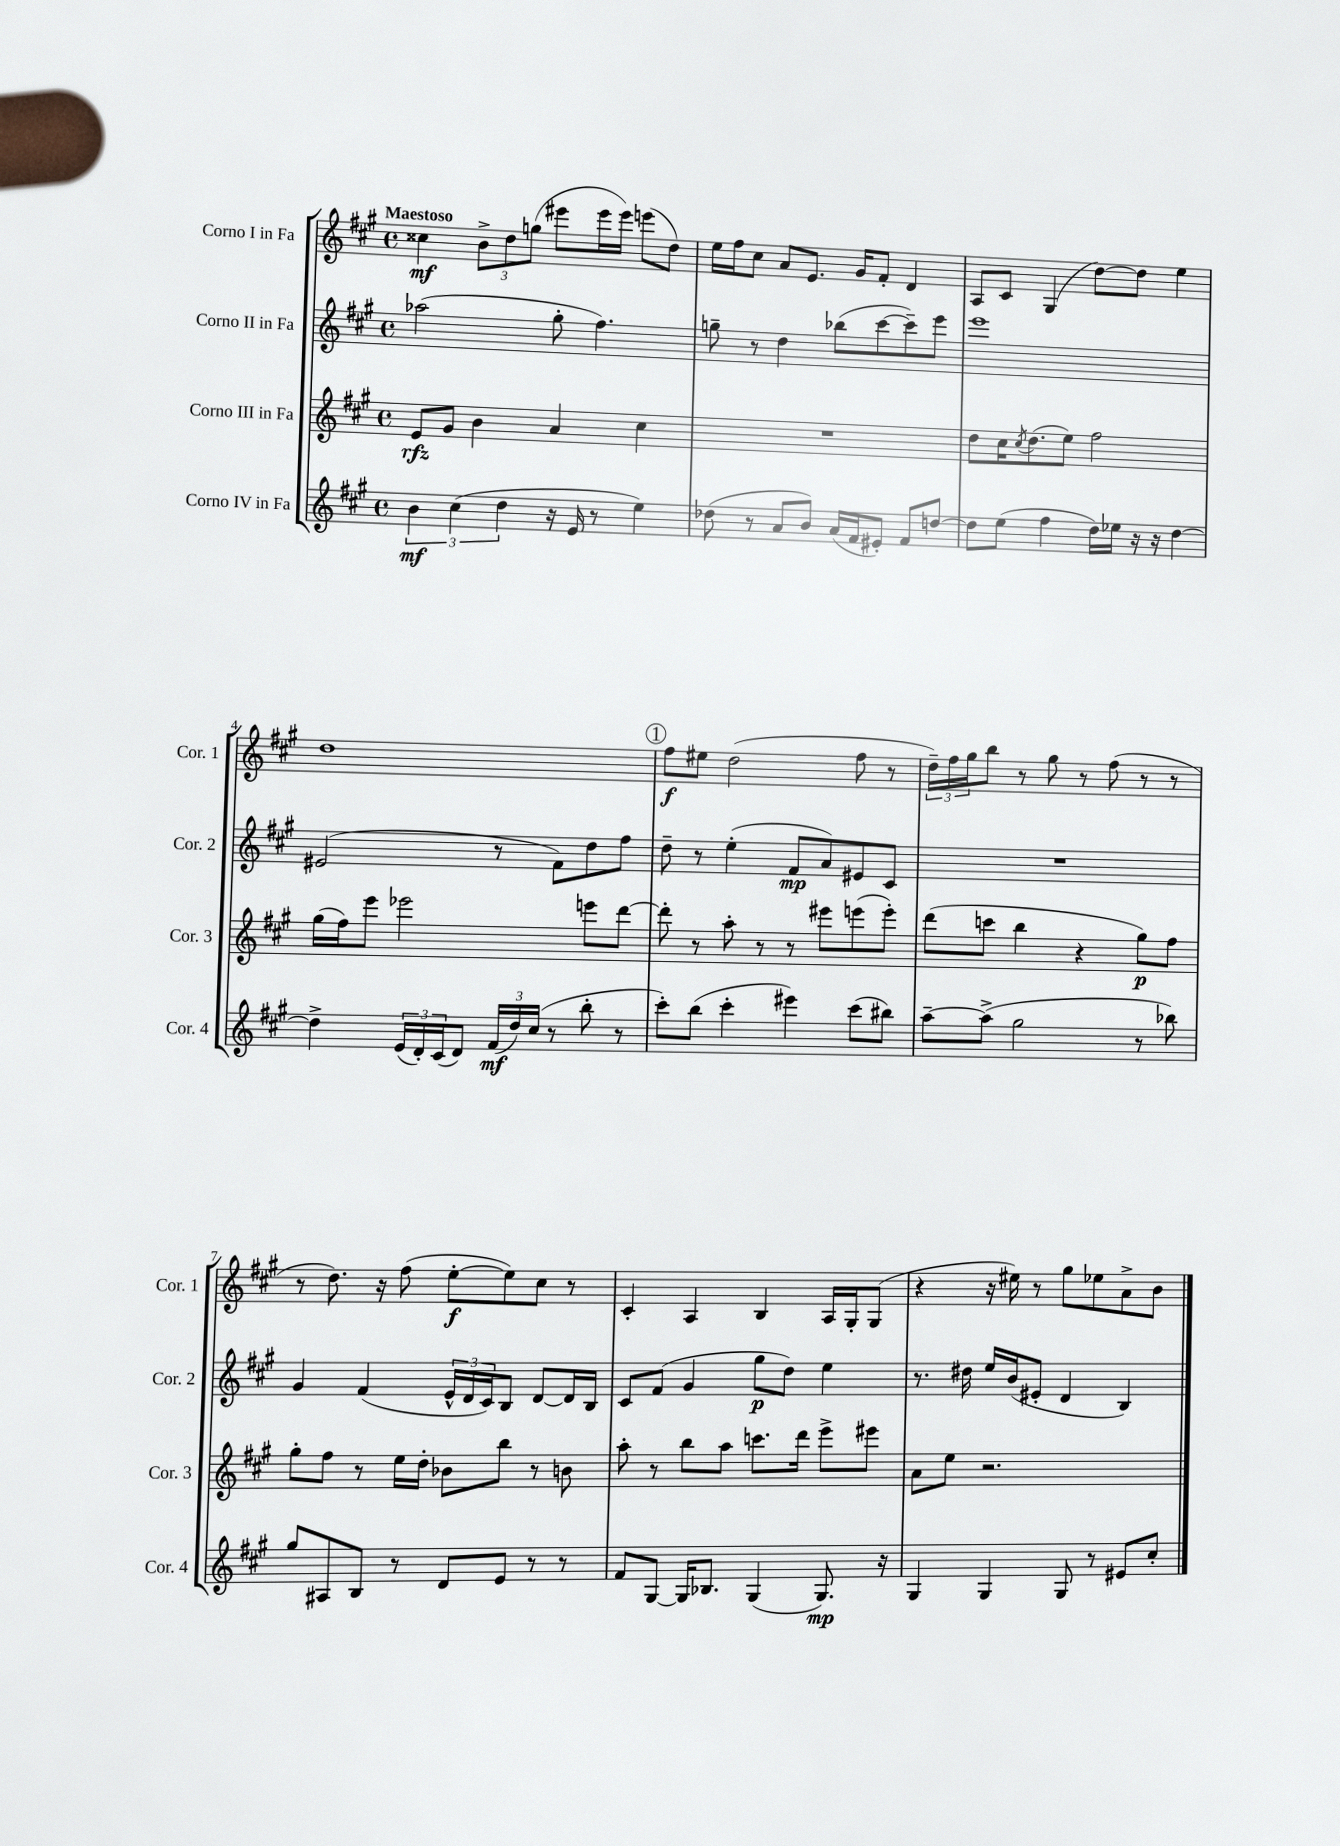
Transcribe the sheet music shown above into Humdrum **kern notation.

**kern	**dynam	**kern	**dynam	**kern	**dynam	**kern	**dynam
*part4	*part4	*part3	*part3	*part2	*part2	*part1	*part1
*staff4	*staff4	*staff3	*staff3	*staff2	*staff2	*staff1	*staff1
*I"Corno IV in Fa	*	*I"Corno III in Fa	*	*I"Corno II in Fa	*	*I"Corno I in Fa	*
*I'Cor. 4	*	*I'Cor. 3	*	*I'Cor. 2	*	*I'Cor. 1	*
*clefG2	*	*clefG2	*	*clefG2	*	*clefG2	*
*k[f#c#g#]	*	*k[f#c#g#]	*	*k[f#c#g#]	*	*k[f#c#g#]	*
*M4/4	*	*M4/4	*	*M4/4	*	*M4/4	*
*met(c)	*	*met(c)	*	*met(c)	*	*met(c)	*
=1	=1	=1	=1	=1	=1	=1	=1
!	!	!	!	!	!	!LO:TX:a:B:t=Maestoso	!
6b\	mf	8e/L	rfz	(2aa-X\	.	4cc##X\	mf
.	.	8g#/J	.	.	.	.	.
(6cc#\	.	.	.	.	.	.	.
.	.	4b\	.	.	.	12b^\L	.
6dd\	.	.	.	.	.	12dd\	.
.	.	.	.	.	.	(12ggn\J	.
16r	.	4a/	.	8gg#'\	.	8eee#X\L	.
16e/	.	.	.	.	.	.	.
8r	.	.	.	4.ff#\)	.	16eee#\L	.
.	.	.	.	.	.	16eee#\JJ)	.
4ee\)	.	4cc#\	.	.	.	(8eeen\L	.
.	.	.	.	.	.	8dd\J)	.
=2	=2	=2	=2	=2	=2	=2	=2
(8dd-X\	.	1r	.	8ggn~\	.	16ee\LL	.
.	.	.	.	.	.	16ff#\J	.
8r	.	.	.	8r	.	8cc#\J	.
8a/L	.	.	.	4dd\	.	8a/L	.
8b/J)	.	.	.	.	.	8.e/J	.
(16a/LL	.	.	.	(8bb-X\L	.	.	.
16f#/J	.	.	.	.	.	16g#/KL	.
8e#X'/J)	.	.	.	[8ccc#\	.	8f#'/J	.
8f#/L	.	.	.	8ccc#~\])	.	4d/	.
[8ddn/J	.	.	.	8eee\J	.	.	.
=3	=3	=3	=3	=3	=3	=3	=3
8dd\L]	.	8dd\L	.	1eee	.	8A/L	.
(8ee\J	.	16cc#\K	.	.	.	8c#/J	.
.	.	8qcc#/	.	.	.	.	.
.	.	(8.dd\	.	.	.	.	.
4ff#\	.	.	.	.	.	(4G#/	.
.	.	8ee\J)	.	.	.	.	.
16dd\LL)	.	2ff#\	.	.	.	[8dd\L)	.
16ee-X\JJ	.	.	.	.	.	.	.
16r	.	.	.	.	.	8dd\J]	.
16r	.	.	.	.	.	.	.
[4dd\	.	.	.	.	.	4ee\	.
!!LO:LB:g=z
=4	=4	=4	=4	=4	=4	=4	=4
4dd^\]	.	(16gg#\LL	.	(2e#X/	.	1dd	.
.	.	16ff#\J)	.	.	.	.	.
.	.	8eee\J	.	.	.	.	.
(24e/LL	.	2eee-X\	.	.	.	.	.
24d'/)	.	.	.	.	.	.	.
(24c#/J	.	.	.	.	.	.	.
8d/J)	.	.	.	.	.	.	.
(24f#/LL	mf	.	.	8r	.	.	.
24dd/)	.	.	.	.	.	.	.
(24cc#/JJ	.	.	.	.	.	.	.
8r	.	.	.	8f#\L)	.	.	.
8bb'\	.	8eeen\L	.	8dd\	.	.	.
8r	.	[8ddd\J	.	8ff#\J	.	.	.
!!LO:REH:place=s1:t=1
=5	=5	=5	=5	=5	=5	=5	=5
8ccc#'\L)	.	8ddd'\]	.	8dd~\	.	8ff#\L	f
(8bb\J	.	8r	.	8r	.	8ee#X\J	.
4ccc#'\	.	8aa'\	.	(4ee'\	.	(2dd\	.
.	.	8r	.	.	.	.	.
4eee#X\)	.	8r	.	8f#/L	mp	.	.
.	.	8eee#X\L	.	8a/)	.	.	.
(8ccc#\L	.	(8eeen\	.	8e#X/	.	8ff#\	.
8bb#X\J)	.	8eee'\J)	.	8c#/J	.	8r	.
=6	=6	=6	=6	=6	=6	=6	=6
[8aa~\L	.	(8ddd\L	.	1r	.	24dd~\LL)	.
.	.	.	.	.	.	24ff#\	.
.	.	.	.	.	.	24gg#\J	.
(8aa^\J]	.	8cccn\J	.	.	.	8bb\J	.
2gg#\	.	4bb\	.	.	.	8r	.
.	.	.	.	.	.	8gg#\	.
.	.	4r	.	.	.	8r	.
.	.	.	.	.	.	(8ff#\	.
8r	.	8gg#\L)	p	.	.	8r	.
8bb-X\)	.	8ff#\J	.	.	.	8r	.
!!LO:LB:g=z
=7	=7	=7	=7	=7	=7	=7	=7
8gg#/L	.	8gg#'\L	.	4g#/	.	8r	.
8A#X/	.	8ff#\J	.	.	.	8.dd\)	.
8B/J	.	8r	.	(4f#/	.	.	.
.	.	.	.	.	.	16r	.
8r	.	16ee\LL	.	.	.	(8ff#\	.
.	.	16dd'\JJ	.	.	.	.	.
8d/L	.	8b-X\L	.	24e^^/LL	.	[8ee'\L	f
.	.	.	.	24d/	.	.	.
.	.	.	.	24c#/J)	.	.	.
8e/J	.	8bb\J	.	8B/J	.	8ee\])	.
8r	.	8r	.	[8d/L	.	8cc#\J	.
8r	.	8bn\	.	16d/L]	.	8r	.
.	.	.	.	16B/JJ	.	.	.
=8	=8	=8	=8	=8	=8	=8	=8
8f#/L	.	8aa'\	.	8c#/L	.	4c#'/	.
[8G#/J	.	8r	.	(8f#/J	.	.	.
16G#/KL]	.	8bb\L	.	4g#/	.	4A/	.
8.B-X/J	.	.	.	.	.	.	.
.	.	8aa\J	.	.	.	.	.
(4G#/	.	8.cccn\L	.	8gg#\L	p	4B/	.
.	.	.	.	8dd\J)	.	.	.
.	.	16ddd\Jk	.	.	.	.	.
8.G#/)	mp	8eee^\L	.	4ee\	.	16A/LL	.
.	.	.	.	.	.	16G#'/J	.
.	.	8eee#X\J	.	.	.	(8G#/J	.
16r	.	.	.	.	.	.	.
=9	=9	=9	=9	=9	=9	=9	=9
4G#/	.	8a\L	.	8.r	.	4r	.
.	.	8ee\J	.	.	.	.	.
.	.	.	.	16dd#X\	.	.	.
4G#/	.	2.r	.	16ee/LL	.	16r	.
.	.	.	.	(16b/J	.	16ee#X\)	.
.	.	.	.	8e#X'/J	.	8r	.
8G#/	.	.	.	4d/	.	8gg#\L	.
8r	.	.	.	.	.	8ee-X\	.
8e#X/L	.	.	.	4B/)	.	8a^\	.
8cc#'/J	.	.	.	.	.	8b\J	.
==	==	==	==	==	==	==	==
*-	*-	*-	*-	*-	*-	*-	*-
